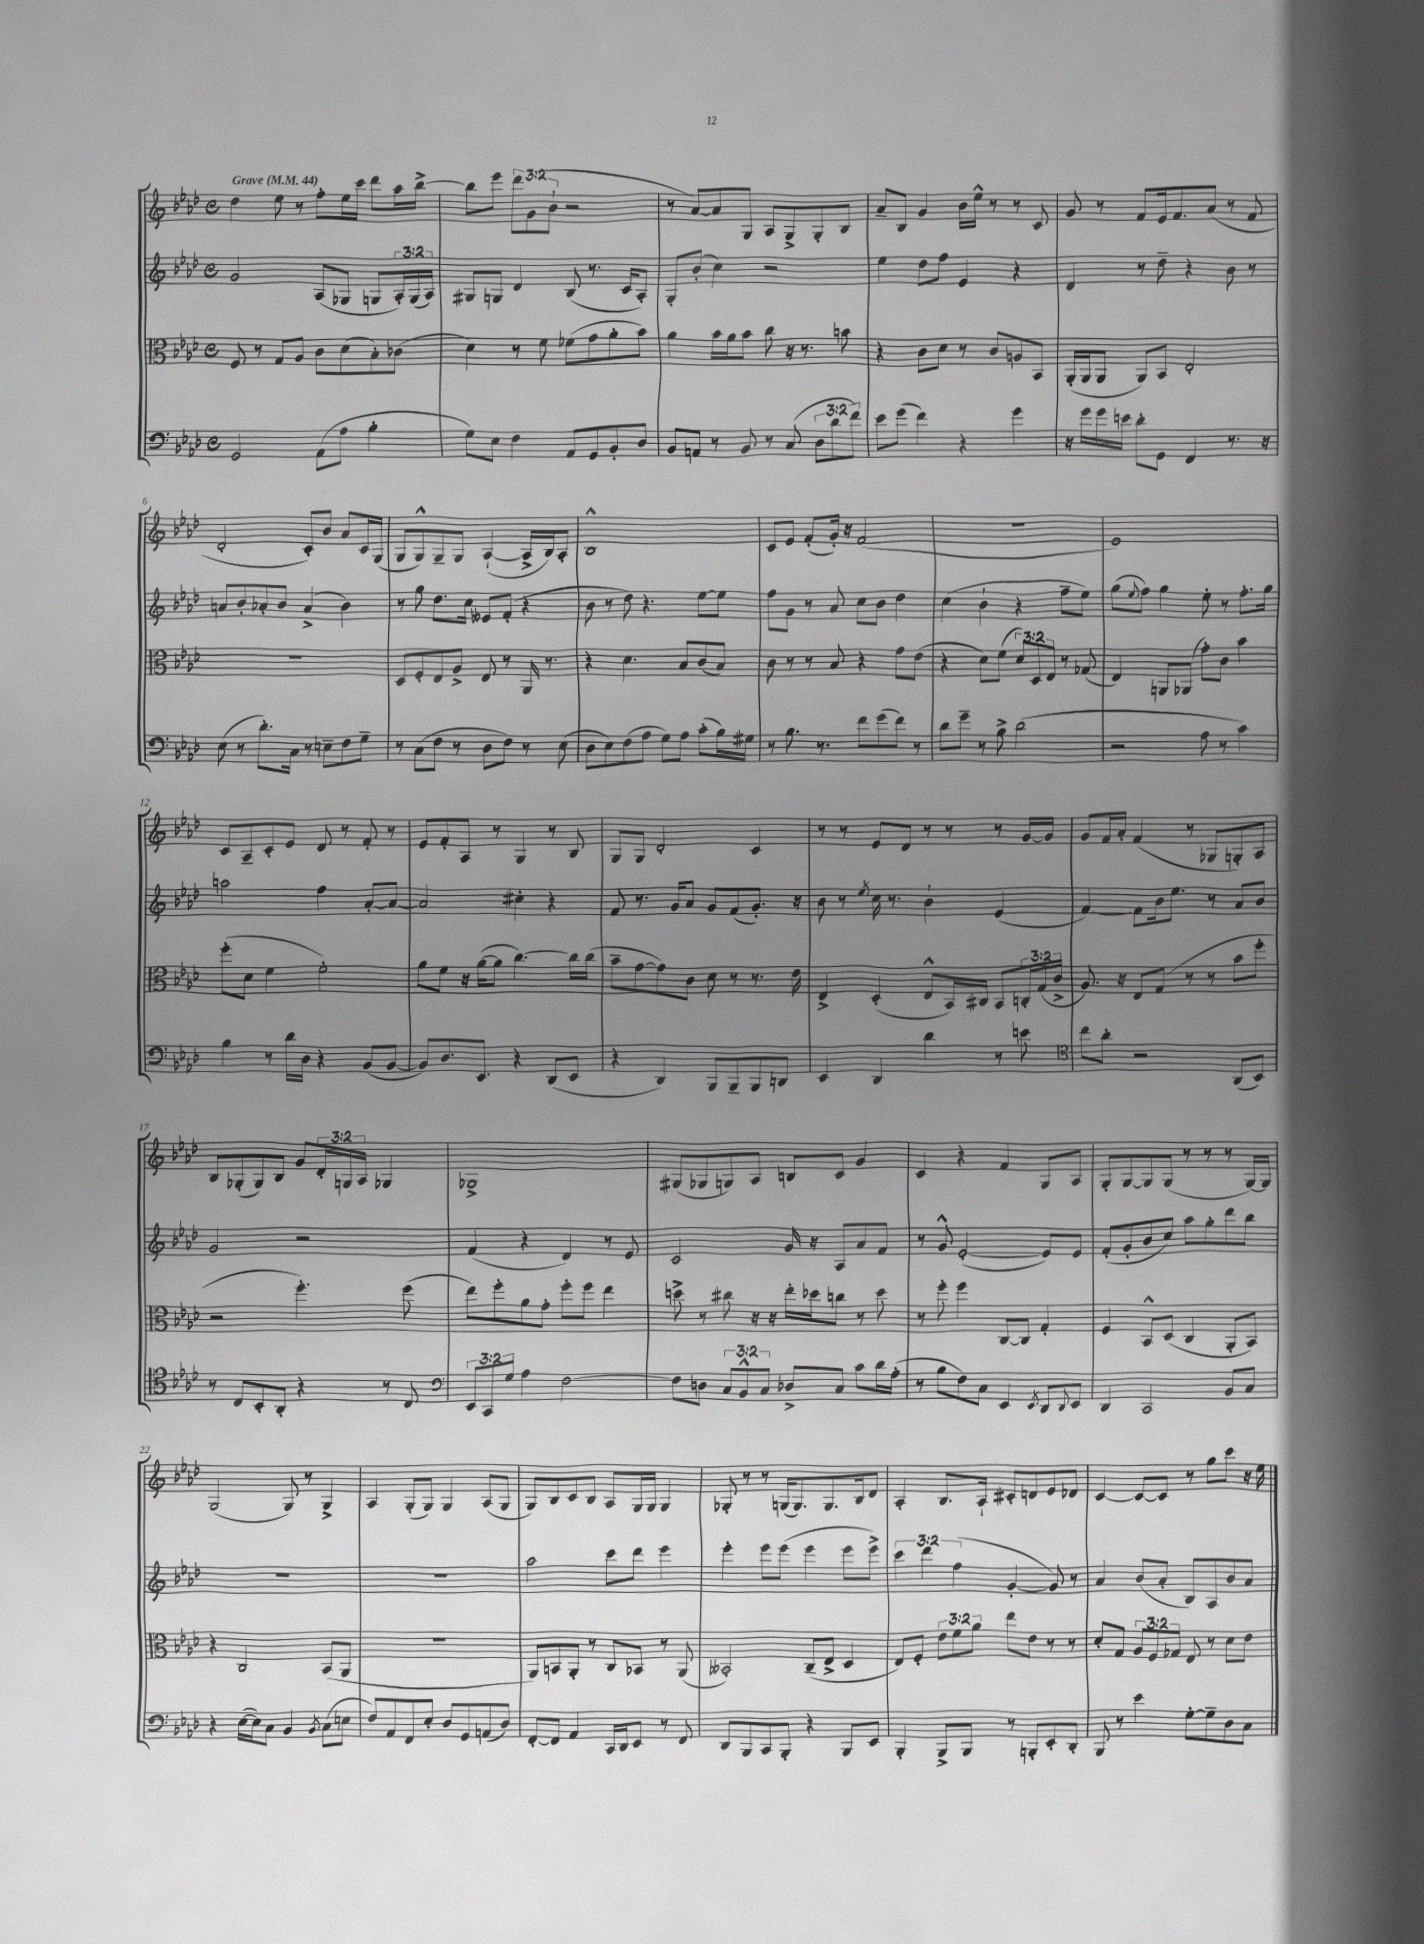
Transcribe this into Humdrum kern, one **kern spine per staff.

**kern	**kern	**kern	**kern
*part4	*part3	*part2	*part1
*staff4	*staff3	*staff2	*staff1
*clefF4	*clefC3	*clefG2	*clefG2
*k[b-e-a-d-]	*k[b-e-a-d-]	*k[b-e-a-d-]	*k[b-e-a-d-]
*M4/4	*M4/4	*M4/4	*M4/4
*met(c)	*met(c)	*met(c)	*met(c)
*MM44	*MM44	*MM44	*MM44
=1	=1	=1	=1
!	!	!	!LO:TX:a:B:t=Grave
2GG/	8F/	2g/	4dd-\
.	8r	.	.
.	8G/L	.	8ee-\
.	8A-/J	.	8r
(8AA-\L	8c\L	(8A-/L	8ff'\L
8A-\J	(8d-\	8G-X/J	16ee-\L
.	.	.	16ccc\JJ
4B-'\	8B-'\)	8Gn/L	8ddd-\L
.	(8c-X\J	24A-'/L)	16aa-\L
.	.	(24G/	.
.	.	.	[16bb-^\JJ
.	.	24A-/JJ)	.
=2	=2	=2	=2
8G\L)	4d-\)	8G#X/L	8bb-\L]
8E-\J	.	8Gn/J	8eee-\J
4F\	8r	4d-/	12ddd-\L
.	.	.	(12g\
.	8f\	.	.
.	.	.	12b-`\J
8AA-/L	(8f-X\L	(8B-/	2r
8GG/	8g\	8.r	.
8BB-'/	8a-'\	.	.
.	.	16c/KL	.
8D-/J	8b-\J)	8A-'/J)	.
=3	=3	=3	=3
8BB-/L	4a-\	8G'/L	8r
8AAn/J	.	(8b-'/J	[8a-/L)
8r	16b-\LL	4cc\)	8a-/]
.	16a-\J	.	.
8BB-/	8b-\J	.	8G/J
8r	8cc\	2r	8A-/L
(8C/	16r	.	8G^/
.	8.r	.	.
12D-\L	.	.	8G'/
12d-\	.	.	.
.	8bn\	.	8B-/J
12f\J)	.	.	.
=4	=4	=4	=4
8e-\L	4r	4ee-\	8a-~/L
(8g\J	.	.	8B-/J
4f\)	8c\L	8dd-\L	4g/
.	8d-\J	8ff\J	.
4r	8r	4e-/	16b-\LL
.	.	.	16ee-^^\JJ
.	8c/L	.	8r
4g\	8An/	4r	8r
.	8BB-/J	.	8c/
=5	=5	=5	=5
16r	(16AA-'/LL	4d-/	8g/
16g\LL	16AA-/J	.	.
16g\	8AA-/J	.	8r
16en\JJ	.	.	.
8d-'\L	8AA-/L)	8r	8f/L
8GG\J	8BB-/J	8dd-~\	16e-/k
.	.	.	8.f/
4FF/	2E-'/	4r	.
.	.	.	(8a-/J
8.r	.	8b-\	8r
.	.	8r	8f/
16r	.	.	.
!!LO:LB:g=z
=6	=6	=6	=6
(8E-\	1r	8an/L	2d-'/
8r	.	8b-'/	.
8.d-'\L)	.	8a-X'/	.
.	.	8b-/J	.
16C\Jk	.	.	.
8r	.	(4a-^/	8c'/L)
8En~\L	.	.	8b-/J
8F\	.	4b-\)	8a-/L
8G~\J	.	.	16c/L
.	.	.	(16G/JJ
=7	=7	=7	=7
8r	8D-/L	8r	8G/L
(8C\L	8F'/	8gg\	8G^^/)
8F\J	8E-/	8.dd-\L	8G~/
8r	8A-^/J	.	8G/J
.	.	16cc\Jk	.
8D-\L	8E-/	8e--X/L	([4A-`/
8F\J)	8r	(8f'/J	.
8r	16AA-/	4r	16A-^/LL]
.	8.r	.	16B-/J)
(8E-\	.	.	8A-'/J
=8	=8	=8	=8
8D-\L	4r	8b-\	1B-^^
8E-\)	.	8r	.
(8F\	4.d-\	8dd-\)	.
8A-\J	.	4.r	.
8G\L)	.	.	.
8A-\J	8B-/L	.	.
(8c'\L	(8c/	[8ee-\L	.
16B-\L)	8B-/J)	8ee-\J]	.
16G#X\JJ	.	.	.
=9	=9	=9	=9
8r	8c\	8ff\L	8c/L
8.B-\	8r	8g\J	8e-/J
.	8r	8r	(8f'/L
8.r	.	.	.
.	8B-/	8a-/	16g'/Jk)
.	.	.	16r
8f\L	4r	8cc\L	(2f/
(8g\	.	8b-\J	.
8f\J)	8g\L	4dd-\	.
8r	(8e-\J	.	.
=10	=10	=10	=10
8d-\L	4r	(4cc\	1r
8g~\J	.	.	.
8r	8d-\L)	4b-`\	.
8B-^\	(8f\J	.	.
(2d-\	12d-/L)	4r	.
.	12D-/	.	.
.	12E-/J	.	.
.	8r	8ff~\L	.
.	(8G-X/	8ee-\J)	.
=11	=11	=11	=11
2r	4E-/)	(8gg\L	1e-)
.	.	8qqee-/	.
.	.	8ff\J)	.
.	8AAn/L	4gg\	.
.	(8AA-X/J	.	.
8A-\	8g'\L)	8ee-'\	.
8r	8c\J	8r	.
4c\)	4b-\	8.ff'\L	.
.	.	16gg\Jk	.
!!LO:LB:g=z
=12	=12	=12	=12
4B-\	(8ff'\L	2aan\	8c/L
.	8d-\J	.	8A-~/
8r	4f\	.	8c'/
16d-\LL	.	.	8e-/J
16D-\JJ	.	.	.
4r	2f'\)	4ff\	8d-/
.	.	.	8r
(8BB-/L	.	[8a-'/L	8f'/
[8BB-/J	.	8a-/J_	8r
=13	=13	=13	=13
8BB-/L])	8a-\L	2a-/]	8e-/L
8.D-/	8f\J	.	8f'/
.	16r	.	8A-/J
8.EE-/J	([16a-\KL	.	.
.	8a-\J]	.	8r
4r	[4.cc\)	4cc#X'\	4G/
(8DD-/L	.	4r	8r
8EE-/J	16cc\LL]	.	8B-/
.	(16cc\JJ	.	.
=14	=14	=14	=14
4r	8b-~\L	8f/	8G/L
.	[8g\	8.r	8G/J
4DD-/)	8g\])	.	2d-'/
.	.	16g/KL	.
.	8c\J	8a-/J	.
8BBB-/L	8d-\	8g/L	.
8BBB-~/	8r	(8f/	.
8BBB-/	8.r	8.g'/J)	4c/
8DDn/J	.	.	.
.	16e-\	16r	.
=15	=15	=15	=15
4EE-/	4E-^/	8b-\	8r
.	.	8r	8r
.	.	8qee-/	.
4DD-/	(4D-'/	16cc\	8e-/L
.	.	8.r	.
.	.	.	8d-/J
4d-\	8E-^^/L	4b-`\	8r
.	16BB-/L)	.	8r
.	16C#X/JJ	.	.
8r	8BB-/L	(4e-/	8r
8en\	24Cn'/L	.	[16g/LL
.	(24G/	.	.
.	.	.	16g/JJ]
.	24c^/JJ	.	.
=16	=16	=16	=16
*clefC4	*	*	*
8cc\L	8.A-/)	[4f/)	8g/L
8a-'\J	.	.	16f/L
.	16r	.	16a-'/JJ
2r	8E-/L	8f\L]	(4f/
.	(8G/J	16b-\k	.
.	.	8.ee-\J	.
.	8r	.	8r
.	8r	8r	8G-X/L
(8AA-/L	8b-\L	8a-/L	8Gn'/)
8BB-/J)	8ff'\J	8b-/J	8A-/J
!!LO:LB:g=z
=17	=17	=17	=17
8r	2r	2g/	8B-/L
8C/L	.	.	(8G-X'/
8BB-'/	.	.	8G-/)
8AA-'/J	.	.	8B-/J
4r	4.ff'\)	2r	8g/L
.	.	.	24d-'/L
.	.	.	24Gn/
.	.	.	24A-/JJ
8r	.	.	4G-X/
8C/	(8ff\	.	.
=18	=18	=18	=18
*clefF4	*	*	*
12EE-/L	8ee-\L)	(4f/	1G-X^
12CC/	.	.	.
.	8ff'\	.	.
12G/J	.	.	.
4A-\	8a-\	4r	.
.	8g'\J	.	.
[2F\	8ff'\L	4d-/)	.
.	8ff\J	.	.
.	4ee-\	8r	.
.	.	8e-/	.
=19	=19	=19	=19
8F\L]	8ddn^\	2c/	(8G#X/L
8Dn\J	8r	.	8G-X/
12C/L	8cc#X\	.	8Gn/)
12BB-^^/	.	.	.
.	16r	.	8A-/J
12C/J	.	.	.
.	16r	.	.
8D-X^/L	16ee-'\LL	16g/	8Bn/L
.	16dd-X\J	16r	.
8C/J	8ccn\J	8A-/L	8c/J
8c\L	8r	8a-/	4g/
16d-\L	8dd-\	8f/J	.
(16A-'\JJ	.	.	.
=20	=20	=20	=20
8r	8r	8r	4c/
8B-\L	8ff'\	8g^^/	.
8F\)	4ff\	([2e-'/	4r
8C\J	.	.	.
4EE-/	[8C/L	.	4f/
.	8C/J]	.	.
8qEE-/	.	.	.
8DD-/L	4G'/	8e-/L])	8G/L
8qqDD-/	.	.	.
8EE-/J	.	8e-/J	8A-/J
=21	=21	=21	=21
4DD-/	4F/	(8f'/L	8G'/L
.	.	8g'/	[8G/
2CC/	8BB-^^/L	8b-/	8G/]
.	(8D-/J	8cc/J)	(8G/J
.	4C/	8aa-\L	8r
.	.	8gg'\	8r
8BB-/L	8AA-'/L	8ddd-\	8r
8C/J	8BB-/J)	8bb-\J	[16G/LL)
.	.	.	16G/JJ]
!!LO:LB:g=z
=22	=22	=22	=22
4r	4r	1r	(2G/
([16E-\LL	2C/	.	.
16E-\J])	.	.	.
8C\J	.	.	.
4BB-/	.	.	8G/)
.	.	.	8r
8qBB-/	.	.	.
(8C\L	(8BB-/L	.	4G^/
8En\J	8AA-/J	.	.
=23	=23	=23	=23
8F/L)	1r	1r	4A-/
8AA-/	.	.	.
8FF/	.	.	(8G'/L
8E-'/J	.	.	8G/J)
8D-/L	.	.	4G/
8GG/	.	.	.
(8AAn/	.	.	(8A-/L
8D-/J)	.	.	8G/J
=24	=24	=24	=24
[8FF'/L	8AA-/L)	2aa-\	8G/L)
8FF/J]	8BBn/	.	8B-/
4AA-/	8AA-'/J	.	8c/
.	8r	.	8B-/J
16CC/LL	8C/L	8ccc\L	8A-/L
16DD-/J	.	.	.
8EE-/J	8BB-X/J	8ddd-\J	16G/L
.	.	.	16G/JJ
8r	8r	4eee-\	4G/
8FF/	(8AA-/	.	.
=25	=25	=25	=25
8DD-/L	2BB--X'/)	4eee-'\	8G-X'/
8BBB-/	.	.	8r
8CC/	.	8eee-\L	8r
8BBB-'/J	.	(8eee-\J	(16Gn/KL
.	.	.	8.G/)
4r	(8C~/L	4eee-\	.
.	8E-^/J	.	8.G/
8BBB-/L	4D-/	8eee-\L	.
.	.	.	16B-/k
8EE-/J	.	8eee-^\J)	8d-/J
=26	=26	=26	=26
4BBB-'/	8E-/L)	6ccc\	4A-'/
.	8F'/J	.	.
.	.	6ddd-\	.
8BBB-^/L	12e-\L	.	8.B-/L
.	12f\	(6ff\	.
8BBB-/J	.	.	.
.	12a-\J	.	.
.	.	.	16A-`/Jk
8r	8ee-\L	[4g'/	8c#X'/L
8BBBn'/L	8e-\J	.	8dn/
8EE-'/	8r	8g/])	8e-/
8DD-'/J	8r	8r	8d-X/J
=27	=27	=27	=27
8BBB-/	8d-'/L	4a-/	[4c/
8r	8G/J	.	.
4e-\	12A-/L	(8b-/L	8c/L_
.	12F/	.	.
.	.	8a-'/J	8c/J]
.	12G-X/J	.	.
[8G'\L	8E-/	8B-/L)	8r
8G~\]	8r	8A-/	8gg\L
8D-\	8d-\L	8b-/	8ccc\J
8C\J	8e-\J	8a-/J	16r
.	.	.	16ee-\
==	==	==	==
*-	*-	*-	*-
